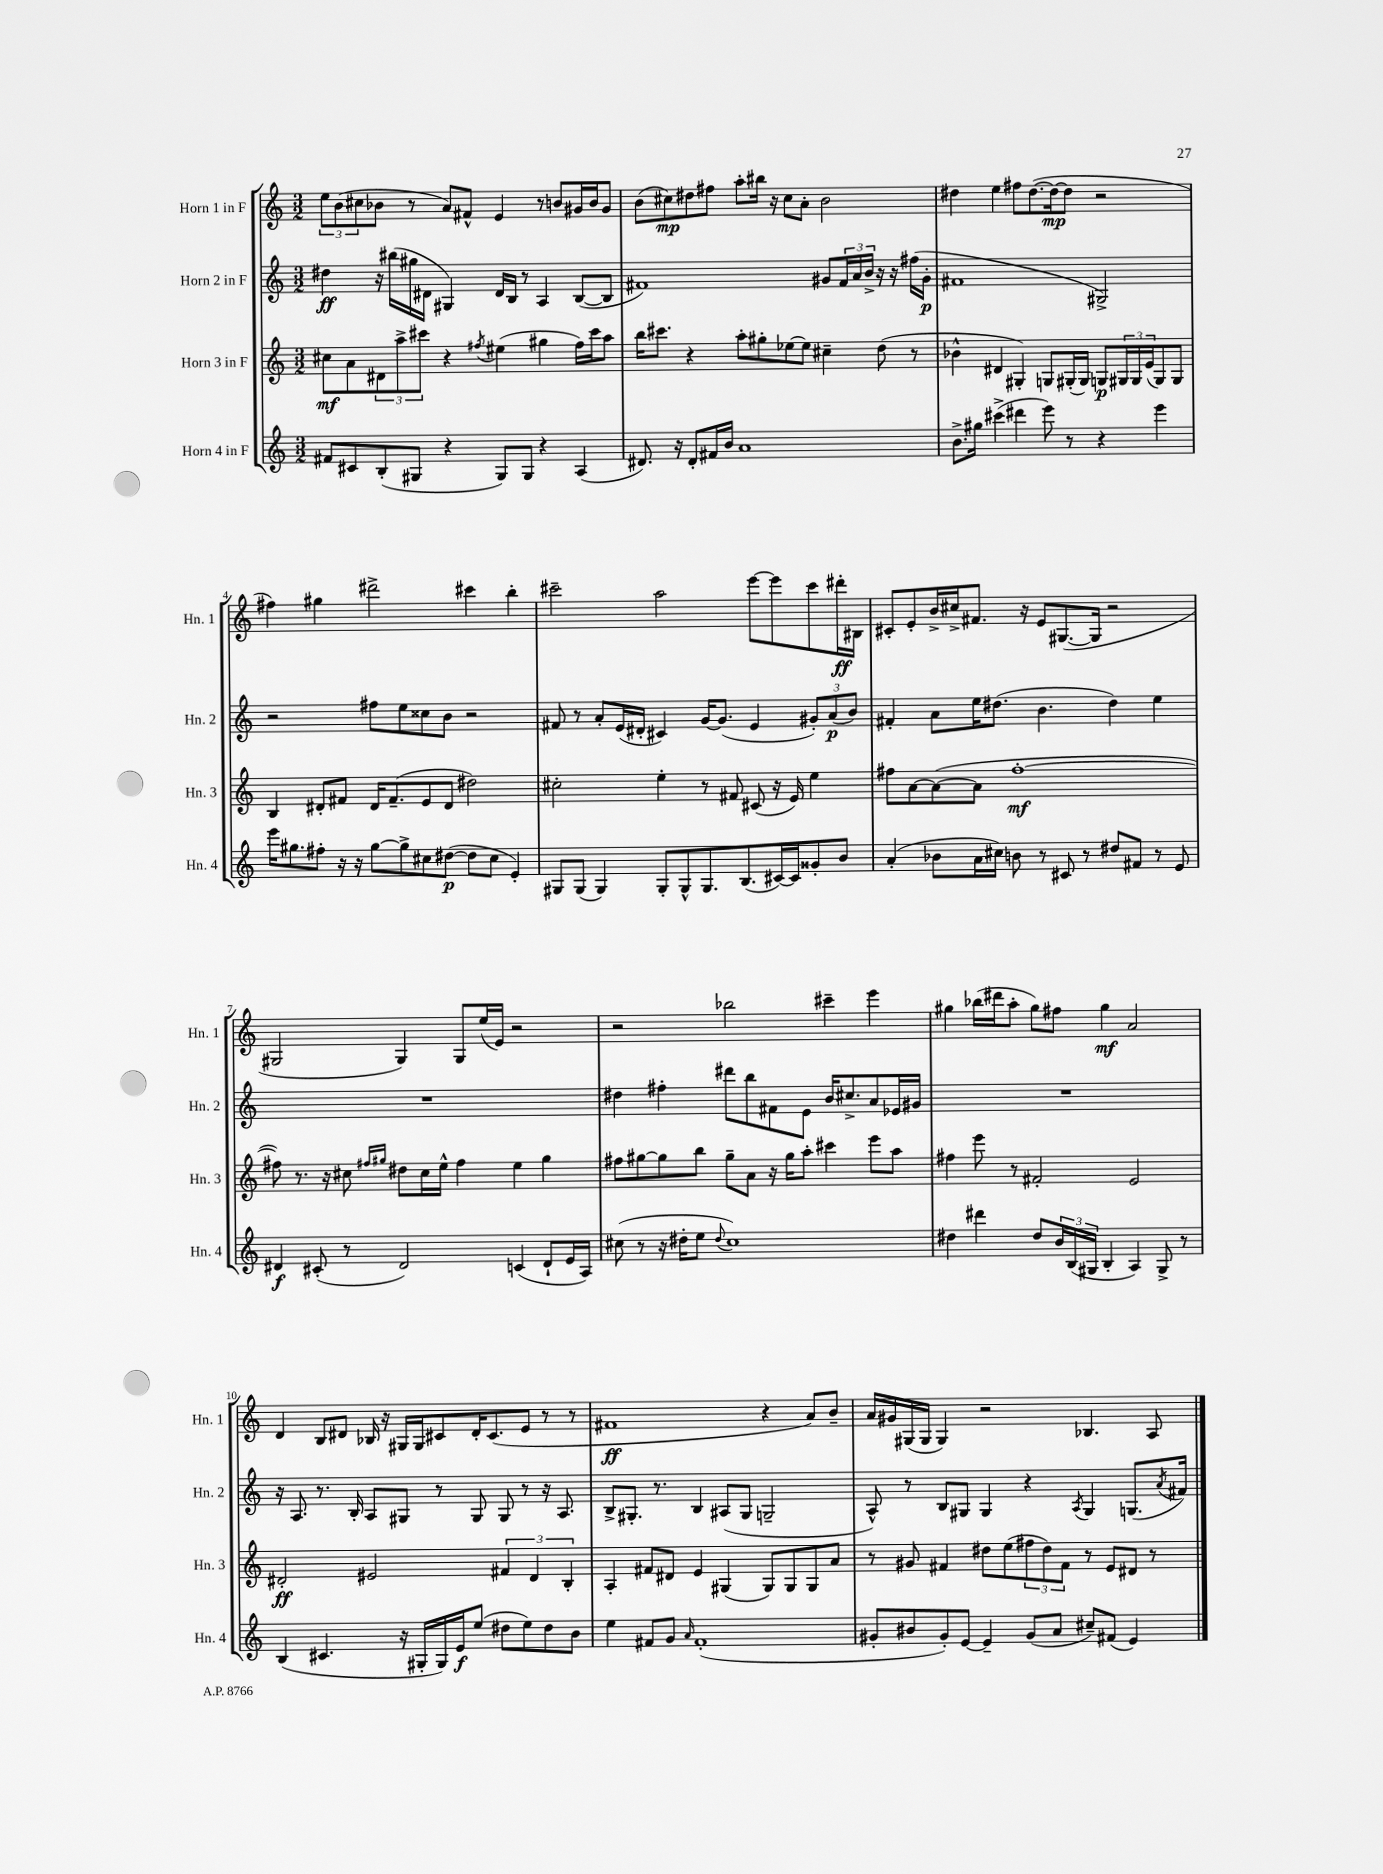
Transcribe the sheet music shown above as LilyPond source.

<<
\new StaffGroup <<
\new Staff = "s0" \with { instrumentName = "Horn 1 in F" shortInstrumentName = "Hn. 1" } {
    \clef treble \key c \major \numericTimeSignature \time 3/2
    \tuplet 3/2 { e''8 b'8( cis''8 } bes'8 r8 a'8) fis'8-^ e'4 r8 b'8 gis'16 b'16 gis'8 |
    b'8( cis''8\mp) dis''8 fis''8 a''8-. bis''16 r16 cis''8 a'8-. b'2 |
    dis''4 e''4 fis''8 dis''8.~( dis''16~\mp dis''8 r2 |
    fis''4) gis''4 dis'''2-> cis'''4 b''4-. |
    cis'''2-- a''2 e'''8~ e'''8 cis'''8 dis'''16-.\ff bis16 |
    cis'8-. e'8-. b'16-> cis''16-> fis'8. r16 e'8 gis8.~( gis16 r2 |
    gis2 gis4) gis8 e''16( e'16) r2 |
    r2 bes''2 cis'''4-- e'''4 |
    gis''4 bes''16( dis'''16 a''8-. gis''8) fis''8 gis''4\mf a'2 |
    d'4 b8 dis'8 bes16 r16 gis16 gis16 cis'8 dis'16-. cis'8.( e'8 r8 r8 |
    fis'1\ff r4 a'8) b'8-- |
    a'16 gis'16 gis16( gis16 gis4) r2 bes4. a8 \bar "|." |
}
\new Staff = "s1" \with { instrumentName = "Horn 2 in F" shortInstrumentName = "Hn. 2" } {
    \clef treble \key c \major \numericTimeSignature \time 3/2
    dis''4\ff r16 bis''16( gis''16 dis'16 gis4) dis'16 b16 r8 a4 b8~( b8 |
    fis'1) gis'8 \tuplet 3/2 { fis'16 a'16 b'16-> } r16 r16 fis''16( gis'16-.\p |
    fis'1 gis2->) |
    r2 fis''8 e''8 cisis''8 b'8 r2 |
    fis'8 r8 a'8-. e'16( dis'16-. cis'4) g'16~ g'8.( e'4 \tuplet 3/2 { gis'8-.) a'8\p( b'8) } |
    fis'4-. a'8 e''16 dis''8.( b'4. dis''4) e''4 |
    R1. |
    dis''4 fis''4-. dis'''8 b''8 fis'8 e'8 b'16 cis''8.-> a'8 ees'16 gis'16 |
    R1. |
    r16 a8. r8. b16-. a8 gis8 r8 gis8 gis8 r8 r16 a8. |
    b8-> gis8.-. r8. b4 ais8( gis8 g2-- |
    a8-^) r8 b8 gis8 gis4 r4 \acciaccatura { a8 } gis4 g8.( \acciaccatura { a'8 } fis'16) \bar "|." |
}
\new Staff = "s2" \with { instrumentName = "Horn 3 in F" shortInstrumentName = "Hn. 3" } {
    \clef treble \key c \major \numericTimeSignature \time 3/2
    cis''8\mf a'8 \tuplet 3/2 { dis'8 a''8-> cis'''8 } r4 \acciaccatura { fis''8 } eis''4( gis''4 fis''16) cis'''16 a''8 |
    b''16 cis'''8. r4 a''8-. gis''8-. ees''8~ ees''8 cis''4-- d''8( r8 |
    bes'4-^ dis'4 gis4-.) g8 gis16-.( gis16) g8\p \tuplet 3/2 { gis16 gis16 e'16( } gis8) gis8 |
    b4 dis'8-. fis'8 dis'16 fis'8.--( e'8 dis'8 dis''2) |
    cis''2-. e''4-. r8 fis'8 cis'8( r16 e'16) e''4 |
    fis''8 a'8~ a'8~( a'8 fis''1~-.\mf |
    fis''8) r8. r16 cis''8 \grace { fis''16 gis''16 } dis''8 cis''16 e''16-^ fis''4 e''4 gis''4 |
    fis''8 gis''8~ gis''8 b''8 gis''8-- a'8 r16 gis''16 a''8-. cis'''4 e'''8 a''8 |
    fis''4 e'''8 r8 fis'2-. e'2 |
    dis'2-.\ff eis'2 \tuplet 3/2 { fis'4 dis'4 b4-. } |
    a4-. fis'8 dis'8 e'4 gis4( gis8) gis8 gis8 a'8 |
    r8 gis'8 fis'4 dis''8 e''8( \tuplet 3/2 { fis''8 dis''8) fis'8 } r8 e'8 dis'8 r8 \bar "|." |
}
\new Staff = "s3" \with { instrumentName = "Horn 4 in F" shortInstrumentName = "Hn. 4" } {
    \clef treble \key c \major \numericTimeSignature \time 3/2
    fis'8 cis'8 b8-.( gis8 r4 gis8) gis8 r4 a4( |
    dis'8.) r16 dis'8-. fis'16 b'16 a'1 |
    b'8.-> gis''16 cis'''4->( dis'''4 e'''8) r8 r4 e'''4 |
    e'''16 gis''8. fis''8-. r16 r16 gis''8~ gis''8-> cis''8 dis''8~\p( dis''8 cis''8 e'4-.) |
    gis8 gis8( gis4) gis8-. gis8-^ gis8. b8.( cis'16~) cis'16 gisis'8-. b'8 |
    a'4-.( bes'8 a'16 cis''16) b'8 r8 cis'8 r8 dis''8 fis'8 r8 e'8 |
    dis'4\f cis'8-.( r8 dis'2) c'4( dis'8-! e'16 a16) |
    cis''8( r8 r16 dis''16-. e''8 \appoggiatura { dis''8 } cis''1) |
    dis''4 dis'''4 dis''8 \tuplet 3/2 { b'16 b16( gis16 } b4-. a4) gis8-> r8 |
    b4( cis'4. r16 gis16-. gis16) e'16\f e''8( dis''8 e''8) dis''8 b'8 |
    e''4 fis'8 g'8 \grace { a'16 } fis'1-.( |
    gis'8-. bis'8 gis'8-.) e'8~ e'4-- gis'8( a'8 cis''8--) fis'8( e'4) \bar "|." |
}
>>
>>
